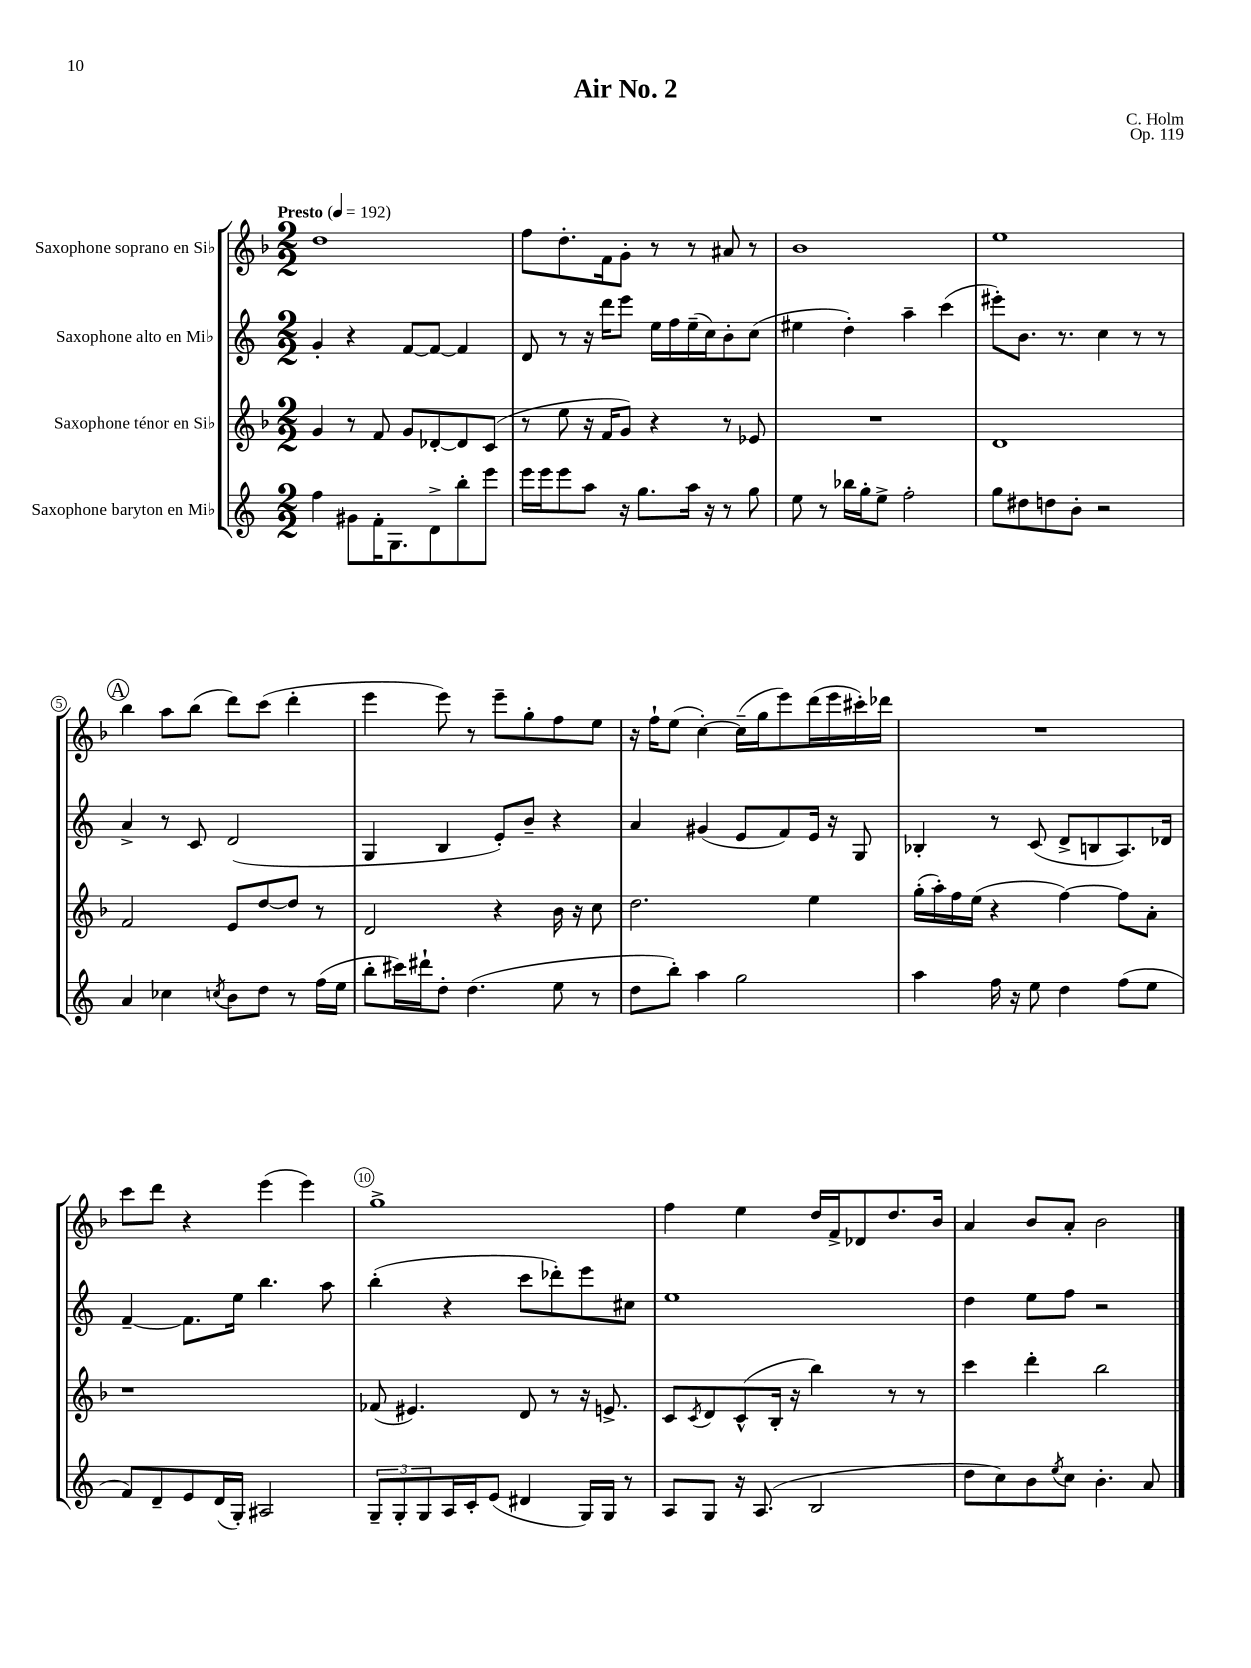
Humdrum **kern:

**kern	**kern	**kern	**kern
*staff4	*staff3	*staff2	*staff1
*clefG2	*clefG2	*clefG2	*clefG2
*k[]	*k[b-]	*k[]	*k[b-]
*M2/2	*M2/2	*M2/2	*M2/2
*MM192	*MM192	*MM192	*MM192
4ff	4g	4g'	1dd
8g#	8r	4r	.
16f'	8f	.	.
8.G	.	.	.
.	8g	[8f	.
8d^	[8d-'	8f_	.
8bb'	8d-]	4f]	.
8eee	(8c	.	.
=	=	=	=
16eee	8r	8d	8ff
16eee	.	.	.
8eee	8ee	8r	8.dd'
8aa	16r	16r	.
.	16f	16ddd	16f
16r	8g)	8eee	8g'
8.gg	.	.	.
.	4r	16ee	8r
.	.	16ff	.
16aa	.	(16ee~	8r
16r	.	16cc)	.
8r	8r	8b'	8a#
8gg	8e-	(8cc	8r
=	=	=	=
8ee	1r	4ee#	1b-
8r	.	.	.
16bb-	.	4dd')	.
16gg'	.	.	.
8ee^	.	.	.
2ff'	.	4aa~	.
.	.	(4ccc	.
=	=	=	=
8gg	1d	8eee#')	1ee
8dd#	.	8.b	.
8dd	.	.	.
.	.	8.r	.
8b'	.	.	.
2r	.	4cc	.
.	.	8r	.
.	.	8r	.
=	=	=	=
4a	2f	4a^	4bb-
4cc-	.	8r	8aa
.	.	8c	(8bb-
8qcc	.	.	.
8b	8e	(2d	8ddd)
8dd	[8dd	.	(8ccc
8r	8dd]	.	4ddd'
(16ff	8r	.	.
16ee	.	.	.
=	=	=	=
8bb'	2d	4G	4eee
16ccc#)	.	.	.
16ddd#`	.	.	.
8dd'	.	4B	8eee)
(4.dd	.	.	8r
.	4r	8e')	8eee~
.	.	8b~	8gg'
8ee	16b-	4r	8ff
.	16r	.	.
8r	8cc	.	8ee
=	=	=	=
8dd	2.dd	4a	16r
.	.	.	16ff`
8bb')	.	.	(8ee
4aa	.	(4g#	[4cc')
2gg	.	8e	(16cc~]
.	.	.	16gg
.	.	8f)	8eee)
.	4ee	16e	(16ddd
.	.	16r	16eee
.	.	8G	16ccc#')
.	.	.	16ddd-
=	=	=	=
4aa	(16gg'	4B-'	1r
.	16aa')	.	.
.	16ff	.	.
.	(16ee	.	.
16ff	4r	8r	.
16r	.	.	.
8ee	.	(8c	.
4dd	[4ff)	8d^	.
.	.	8B	.
(8ff	8ff]	8.A)	.
8ee	8a'	.	.
.	.	16d-	.
=	=	=	=
8f)	1r	[4f~	8ccc
8d~	.	.	8ddd
8e	.	8.f]	4r
(16d	.	.	.
16G')	.	16ee	.
2A#	.	4.bb	(4eee
.	.	.	4eee)
.	.	8aa	.
=	=	=	=
12G~	(8f-	(4bb'	1gg^
12G'	.	.	.
.	4.e#)	.	.
12G	.	.	.
16A	.	4r	.
16c'	.	.	.
(8e	.	.	.
4d#	8d	8ccc	.
.	8r	8ddd-')	.
16G)	16r	8eee	.
16G	8.e^	.	.
8r	.	8cc#	.
=	=	=	=
8A	8c	1ee	4ff
.	8qc	.	.
8G	8d	.	.
16r	(8c^^	.	4ee
(8.A	.	.	.
.	16B-'	.	.
.	16r	.	.
2B	4bb-)	.	16dd
.	.	.	16f^
.	.	.	8d-
.	8r	.	8.dd
.	8r	.	.
.	.	.	16b-
=	=	=	=
8dd	4ccc	4dd	4a
8cc)	.	.	.
8b	4ddd'	8ee	8b-
8qee	.	.	.
8cc	.	8ff	8a'
4.b'	2bb-	2r	2b-
8a	.	.	.
==	==	==	==
*-	*-	*-	*-
